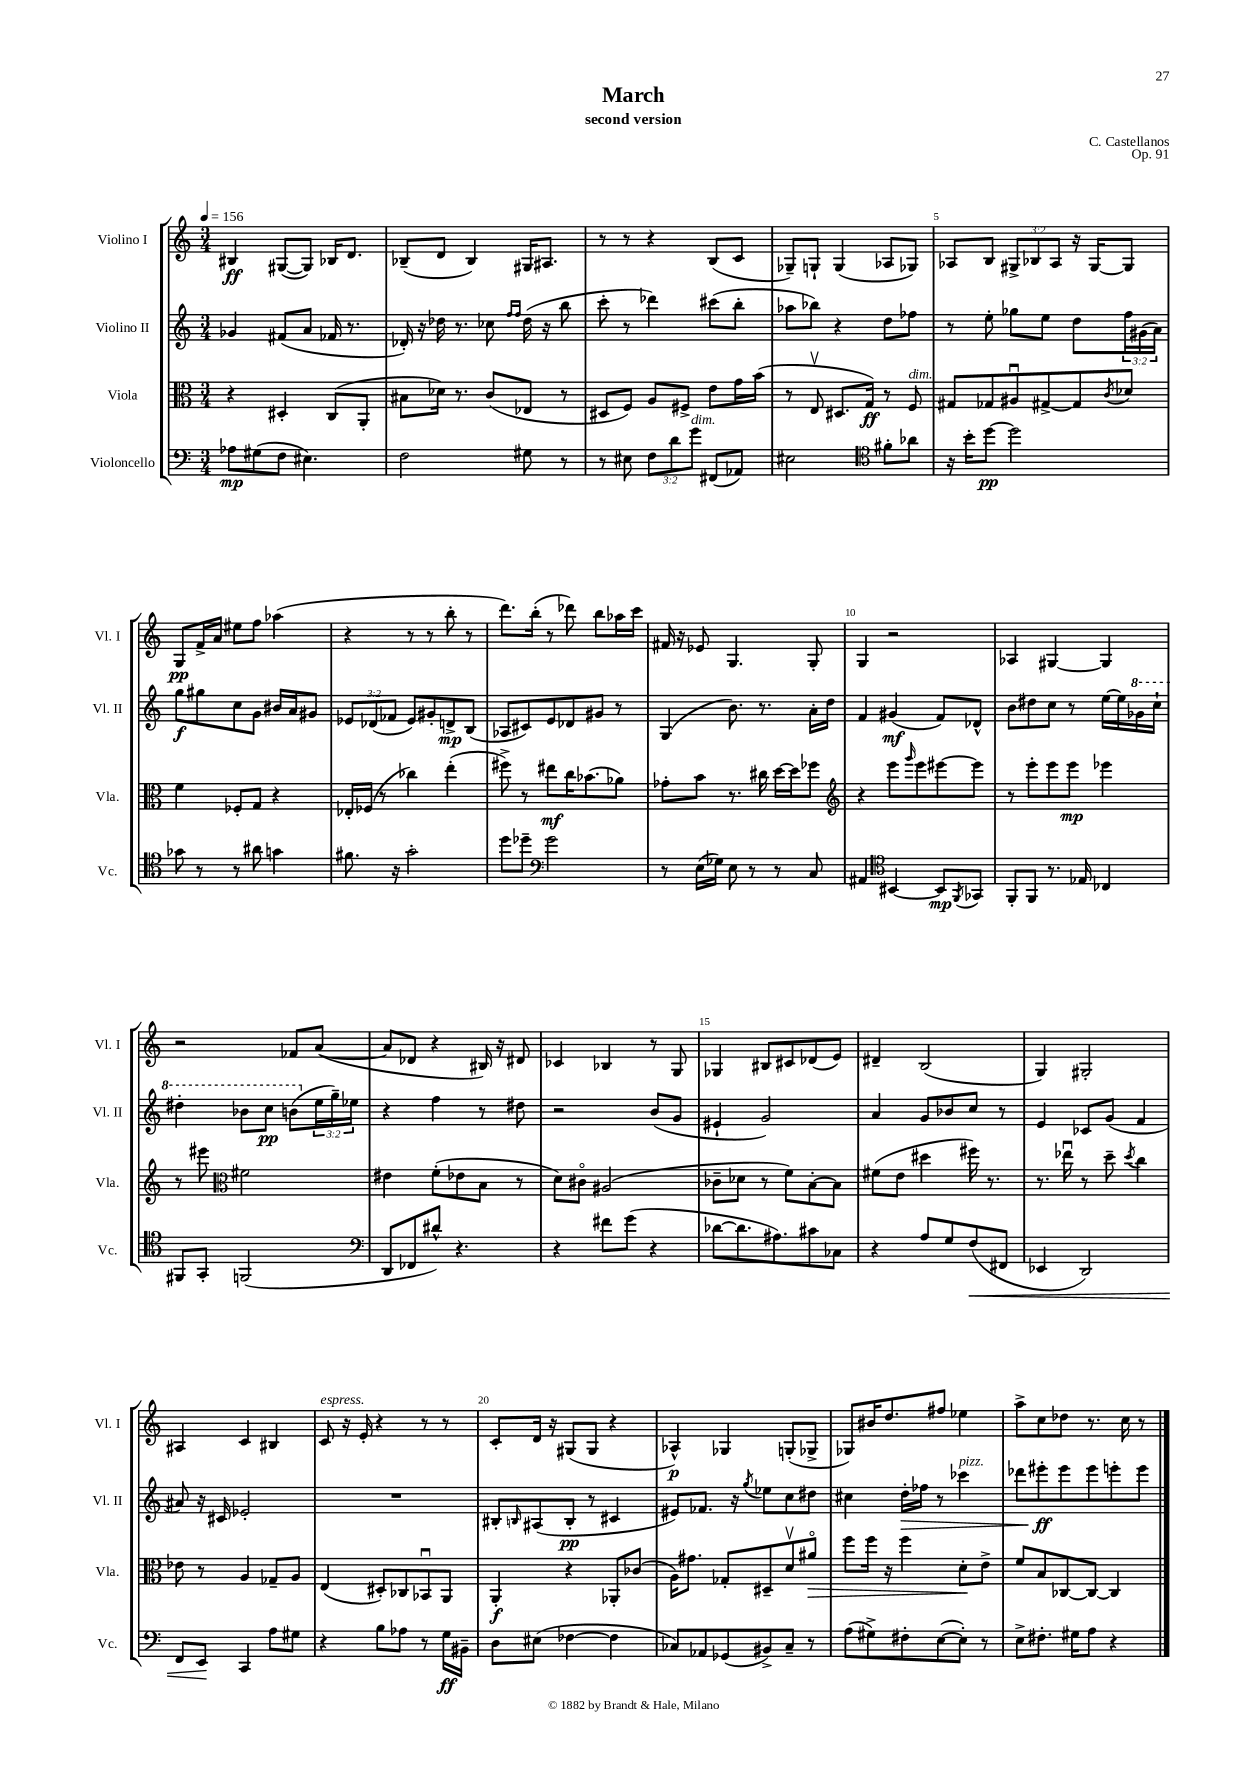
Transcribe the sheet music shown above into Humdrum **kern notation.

**kern	**dynam	**kern	**dynam	**kern	**dynam	**kern	**dynam
*part4	*part4	*part3	*part3	*part2	*part2	*part1	*part1
*staff4	*staff4	*staff3	*staff3	*staff2	*staff2	*staff1	*staff1
*I"Violoncello	*	*I"Viola	*	*I"Violino II	*	*I"Violino I	*
*I'Vc.	*	*I'Vla.	*	*I'Vl. II	*	*I'Vl. I	*
*clefF4	*	*clefC3	*	*clefG2	*	*clefG2	*
*k[]	*	*k[]	*	*k[]	*	*k[]	*
*M3/4	*	*M3/4	*	*M3/4	*	*M3/4	*
*MM156	*	*MM156	*	*MM156	*	*MM156	*
=1	=1	=1	=1	=1	=1	=1	=1
8A-X\L	mp	4r	.	4g-X/	.	4B#X/	ff
(8G#X\	.	.	.	.	.	.	.
8F\J	.	4D#X'/	.	(8f#X/L	.	([8G#X/L	.
4.E#X\)	.	.	.	8a/J	.	8G#/J])	.
.	.	(8C/L	.	16f-X/	.	16B-X/KL	.
.	.	.	.	8.r	.	8.d/J	.
.	.	8AA'/J	.	.	.	.	.
=2	=2	=2	=2	=2	=2	=2	=2
2F\	.	8B#X\L	.	16d-X'/)	.	(8B-X~/L	.
.	.	.	.	16r	.	.	.
.	.	16d-X\Jk)	.	16dd-X\	.	8d/J	.
.	.	8.r	.	8.r	.	.	.
.	.	.	.	.	.	4B-/)	.
.	.	(8c/L	.	8cc-X\	.	.	.
.	.	.	.	16qqff/LL	.	.	.
.	.	.	.	16qqff/JJ	.	.	.
8G#X\	.	8E-X/J	.	(16dd-\	.	16G#X/KL	.
.	.	.	.	16r	.	8.A#X/J	.
8r	.	8r	.	8bb\	.	.	.
=3	=3	=3	=3	=3	=3	=3	=3
8r	.	8D#X/L	.	8ccc'\	.	8r	.
8E#X\	.	8F/J)	.	8r	.	8r	.
12F\L	.	8A/L	.	4ddd-X\)	.	4r	.
12d\	.	.	.	.	.	.	.
.	.	8F#X^/J	.	.	.	.	.
!LO:TX:a:i:t=dim.	!	!	!	!	!	!	!
12g\J	.	.	.	.	.	.	.
(8FF#X/L	.	8e\L	.	(8ccc#X\L	.	(8B/L	.
8AA-X/J)	.	16g\L	.	8bb'\J	.	8c/J	.
.	.	(16b\JJ	.	.	.	.	.
=4	=4	=4	=4	=4	=4	=4	=4
2E#X\	.	8r	.	8aa-X\L	.	8G-X~/L)	.
.	.	8Ev/	.	8bb-X\J)	.	8Gn`/J	.
.	.	8.D#X/L	.	4r	.	(4G/	.
.	.	16G/Jk)	ff	.	.	.	.
*clefC4	*	*	*	*	*	*	*
8f#X'\L	.	8r	.	8dd\L	.	8A-X/L	.
!	!	!LO:TX:a:i:t=dim.	!	!	!	!	!
8a-X\J	.	8F/	.	8ff-X\J	.	8G-X/J)	.
=5	=5	=5	=5	=5	=5	=5	=5
16r	.	8G#X/L	.	8r	.	8A-X/L	.
16b'\KL	.	.	.	.	.	.	.
[8dd\J	pp	8G-X/	.	8ee'\	.	8B/J	.
2dd\]	.	8A#Xu/	.	8gg-X\L	.	12G#X^/L	.
.	.	.	.	.	.	12B-X/	.
.	.	[8G#X^/	.	8ee\J	.	.	.
.	.	.	.	.	.	12A-/J	.
.	.	8G#/]	.	8dd\L	.	16r	.
.	.	.	.	.	.	[16G#/KL	.
.	.	8qc/	.	.	.	.	.
.	.	8d-X/J	.	24ff\L	.	8G#/J]	.
.	.	.	.	(24g#X\	.	.	.
.	.	.	.	24a\JJ)	.	.	.
!!LO:LB:g=z
=6	=6	=6	=6	=6	=6	=6	=6
8g-X\	.	4f\	.	8gg\L	f	8G/L	pp
8r	.	.	.	8gg#X\	.	16f^/L	.
.	.	.	.	.	.	16a/JJ	.
8r	.	8F-X'/L	.	8cc\	.	8ee#X\L	.
8a#X\	.	8G/J	.	8g\J	.	8ff\J	.
4gn\	.	4r	.	16b#X/LL	.	(4aa-X\	.
.	.	.	.	16a/J	.	.	.
.	.	.	.	8g#X/J	.	.	.
=7	=7	=7	=7	=7	=7	=7	=7
8.f#X\	.	16E-X'/LL	.	12e-X/L	.	4r	.
.	.	(16F-X/JJ	.	.	.	.	.
.	.	.	.	(12d-X/	.	.	.
.	.	8r	.	.	.	.	.
.	.	.	.	12f-X/J	.	.	.
16r	.	.	.	.	.	.	.
2g'\	.	4cc-X\)	.	8e-/L)	.	8r	.
.	.	.	.	8g#X'/	.	8r	.
.	.	(4ee'\	.	8dn^/	mp	8bb'\	.
.	.	.	.	(8B/J	.	8r	.
=8	=8	=8	=8	=8	=8	=8	=8
8dd\L	.	8ff#X^\)	.	8A-X/L	.	8.ddd\L)	.
8dd-X~\J	.	8r	.	8c#X/)	.	.	.
.	.	.	.	.	.	(16bb'\Jk	.
*clefF4	*	*	*	*	*	*	*
2g\	.	8ee#X\L	mf	8e/	.	8r	.
.	.	16cc\K	.	8d-X/	.	8ddd-X\)	.
.	.	(8.b-X\	.	.	.	.	.
.	.	.	.	8g#X/J	.	8bb\L	.
.	.	8a-X\J)	.	8r	.	16aa-X\L	.
.	.	.	.	.	.	16ccc\JJ	.
=9	=9	=9	=9	=9	=9	=9	=9
8r	.	8g-X'\L	.	(4G/	.	16f#X/	.
.	.	.	.	.	.	16r	.
(16E\LL	.	8b\J	.	.	.	8e-X/	.
16G-X\JJ)	.	.	.	.	.	.	.
8E\	.	8.r	.	8.b\)	.	4.G/	.
8r	.	.	.	.	.	.	.
.	.	16cc#X\	.	8.r	.	.	.
8r	.	[16dd\LL	.	.	.	.	.
.	.	16dd\J]	.	.	.	.	.
8C/	.	8ff-X\J	.	16a'\LL	.	8G'/	.
.	.	.	.	16dd\JJ	.	.	.
=10	=10	=10	=10	=10	=10	=10	=10
*	*	*clefG2	*	*	*	*	*
4AA#X/	.	4r	.	4f/	.	4G/	.
*clefC4	*	*	*	*	*	*	*
[4BB#X/	.	8eee\L	.	(4g#X/	mf	2r	.
.	.	16qqggg/	.	.	.	.	.
.	.	8eee\	.	.	.	.	.
8BB#/L]	mp	[8eee#X\	.	8f/L)	.	.	.
8qFF/	.	.	.	.	.	.	.
8GG-X/J	.	8eee#\J]	.	8d-X^^/J	.	.	.
=11	=11	=11	=11	=11	=11	=11	=11
8FF'/L	.	8r	.	8b\L	.	4A-X/	.
8FF/J	.	8eee'\L	.	8dd#X\	.	.	.
8.r	.	8eee\	.	8cc\J	.	[4G#X/	.
.	.	8eee\J	mp	8r	.	.	.
16E-X/	.	.	.	.	.	.	.
4C-X/	.	4eee-X\	.	[16ee\LL	.	4G#/]	.
.	.	.	.	16ee\]	.	.	.
*	*	*	*	*8va	*	*	*
.	.	.	.	16gg-X\	.	.	.
.	.	.	.	16ccc`\JJ	.	.	.
!!LO:LB:g=z
=12	=12	=12	=12	=12	=12	=12	=12
8FF#X/L	.	8r	.	4ddd#X'\	.	2r	.
8GG'/J	.	8eee#X\	.	.	.	.	.
*	*	*clefC3	*	*	*	*	*
(2FFn/	.	2f#X\	.	8bb-X\L	.	.	.
.	.	.	.	8ccc\J	pp	.	.
.	.	.	.	(8bbn\L	.	8f-X/L	.
*	*	*	*	*X8va	*	*	*
.	.	.	.	24ee\L	.	([8a/J	.
.	.	.	.	24gg~\)	.	.	.
.	.	.	.	24ee-X\JJ	.	.	.
=13	=13	=13	=13	=13	=13	=13	=13
*clefF4	*	*	*	*	*	*	*
8DD/L	.	4e#X\	.	4r	.	8a/L]	.
8FF-X/	.	.	.	.	.	8d-X/J	.
8d#X^^/J)	.	(8f'\L	.	4ff\	.	4r	.
4.r	.	8e-X\	.	.	.	.	.
.	.	8B\J	.	8r	.	16B#X/)	.
.	.	.	.	.	.	16r	.
.	.	8r	.	8dd#X\	.	8d#X/	.
=14	=14	=14	=14	=14	=14	=14	=14
4r	.	8d\L)	.	2r	.	4c-X/	.
.	.	8c#X\J	.	.	.	.	.
8f#X\L	.	(2A#X/	.	.	.	4B-X/	.
(8g\J	.	.	.	.	.	.	.
4r	.	.	.	(8b/L	.	8r	.
.	.	.	.	8g/J	.	8G/	.
=15	=15	=15	=15	=15	=15	=15	=15
[8d-X\L	.	8c-X~\L	.	4e#X`/	.	4G-X/	.
8.d-\]	.	8d-X\J	.	.	.	.	.
.	.	8r	.	2g/)	.	8B#X/L	.
8.A#X\)	.	.	.	.	.	.	.
.	.	8f\L)	.	.	.	8c#X/	.
8c#X\	.	[8B'\	.	.	.	(8d-X/	.
8C-X\J	.	8B\J]	.	.	.	8e/J)	.
=16	=16	=16	=16	=16	=16	=16	=16
4r	.	(8f#X\L	.	4a/	.	4d#X~/	.
.	.	8e\J	.	.	.	.	.
8A/L	.	4dd#X\	.	8g/L	.	(2B/	.
8G/	.	.	.	8b-X/	.	.	.
!	!LO:HP:b	!	!	!	!	!	!
(8F/	<	16ff#X\)	.	8cc/J	.	.	.
.	.	8.r	.	.	.	.	.
8FF#X/J	.	.	.	8r	.	.	.
=17	=17	=17	=17	=17	=17	=17	=17
4EE-X/	.	8.r	.	4e/	.	4G/)	.
.	.	16ee-Xu\	.	.	.	.	.
2DD/)	.	8r	.	8c-X/L	.	2G#X'/	.
.	.	8dd~\	.	(8g/J	.	.	.
.	.	8qdd/	.	.	.	.	.
.	.	4cc\	.	4f/	.	.	.
!!LO:LB:g=z
=18	=18	=18	=18	=18	=18	=18	=18
8FF/L	.	8e-X\	.	8a#X/)	.	4A#X/	.
8EE/J	.	8r	.	16r	.	.	.
.	.	.	.	16c#X/	.	.	.
4CC/	[	4A/	.	2e-X'/	.	4c/	.
8A\L	.	8G-X~/L	.	.	.	4B#X/	.
8G#X\J	.	8A/J	.	.	.	.	.
=19	=19	=19	=19	=19	=19	=19	=19
!	!	!	!	!	!	!LO:TX:a:i:t=espress.	!
4r	.	(4E/	.	2.r	.	8c/	.
.	.	.	.	.	.	16r	.
.	.	.	.	.	.	16e'/	.
8B\L	.	8D#X'/L)	.	.	.	4r	.
8A-X\J	.	8C-X/	.	.	.	.	.
8r	.	8BB-Xu/	.	.	.	8r	.
16G\LL	ff	8AA/J	.	.	.	8r	.
16BB#X~\JJ	.	.	.	.	.	.	.
=20	=20	=20	=20	=20	=20	=20	=20
8D\L	.	4AA'/	f	8B#X'/L	.	8c'/L	.
.	.	.	.	16qqBn/	.	.	.
(8E#X\J	.	.	.	(8A#X/	.	16d/Jk	.
.	.	.	.	.	.	16r	.
[4F-X\	.	4r	.	8B'/J	pp	(8G#X/L	.
.	.	.	.	8r	.	8G#/J	.
4F-\]	.	8AA-X'/L	.	4c#X/	.	4r	.
.	.	(8c-X/J	.	.	.	.	.
=21	=21	=21	=21	=21	=21	=21	=21
8C-X/L)	.	16A\KL)	.	8e#X/L)	.	4A-X^^/)	p
.	.	8.g#X\J	.	.	.	.	.
8AA-X/	.	.	.	8.f-X/J	.	.	.
(8GG-X/	.	8G-X'/L	.	.	.	4G-X/	.
.	.	.	.	16r	.	.	.
.	.	.	.	8qgg/	.	.	.
8BB#X^/)	.	8D#X~/	.	8ee-X\L	.	.	.
8C-~/J	.	8dv/	.	8cc\	.	(8Gn'/L	.
!	!	!	!LO:HP:b	!	!	!	!
8r	.	8a#X/J	>	8dd#X\J	.	8G-X^/J	.
=22	=22	=22	=22	=22	=22	=22	=22
(8A\L	.	8ff\L	.	4cc#X\	.	8G-X/L)	.
8G#X^\)	.	16ff\Jk	.	.	.	16b#X/K	.
.	.	16r	.	.	.	8.dd/	.
!	!	!	!	!	!LO:HP:b	!	!
8F#X'\	.	4ff\	.	16dd'\LL	>	.	.
.	.	.	.	16ff-X\JJ	.	.	.
([8E\	.	.	.	8r	.	8ff#X/J	.
!	!	!	!	!LO:TX:a:i:t=pizz.	!	!	!
8E'\J])	.	8d'\L	.	4ccc-X\	.	4ee-X\	.
8r	.	8e^\J	]	.	.	.	.
=23	=23	=23	=23	=23	=23	=23	=23
8E^\L	.	8f/L	.	8ddd-X\L	.	8aa^\L	.
8.F#X'\J	.	8B/	.	8eee#X'\	ff	8cc\	.
.	.	[8C-X/	.	8eee#\	]	8dd-X\J	.
16G#X\KL	.	.	.	.	.	.	.
8A\J	.	8C-/J_	.	8eee#\	.	8.r	.
4r	.	4C-/]	.	8eeen'\	.	.	.
.	.	.	.	.	.	16cc\	.
.	.	.	.	8eee\J	.	8r	.
==	==	==	==	==	==	==	==
*-	*-	*-	*-	*-	*-	*-	*-
